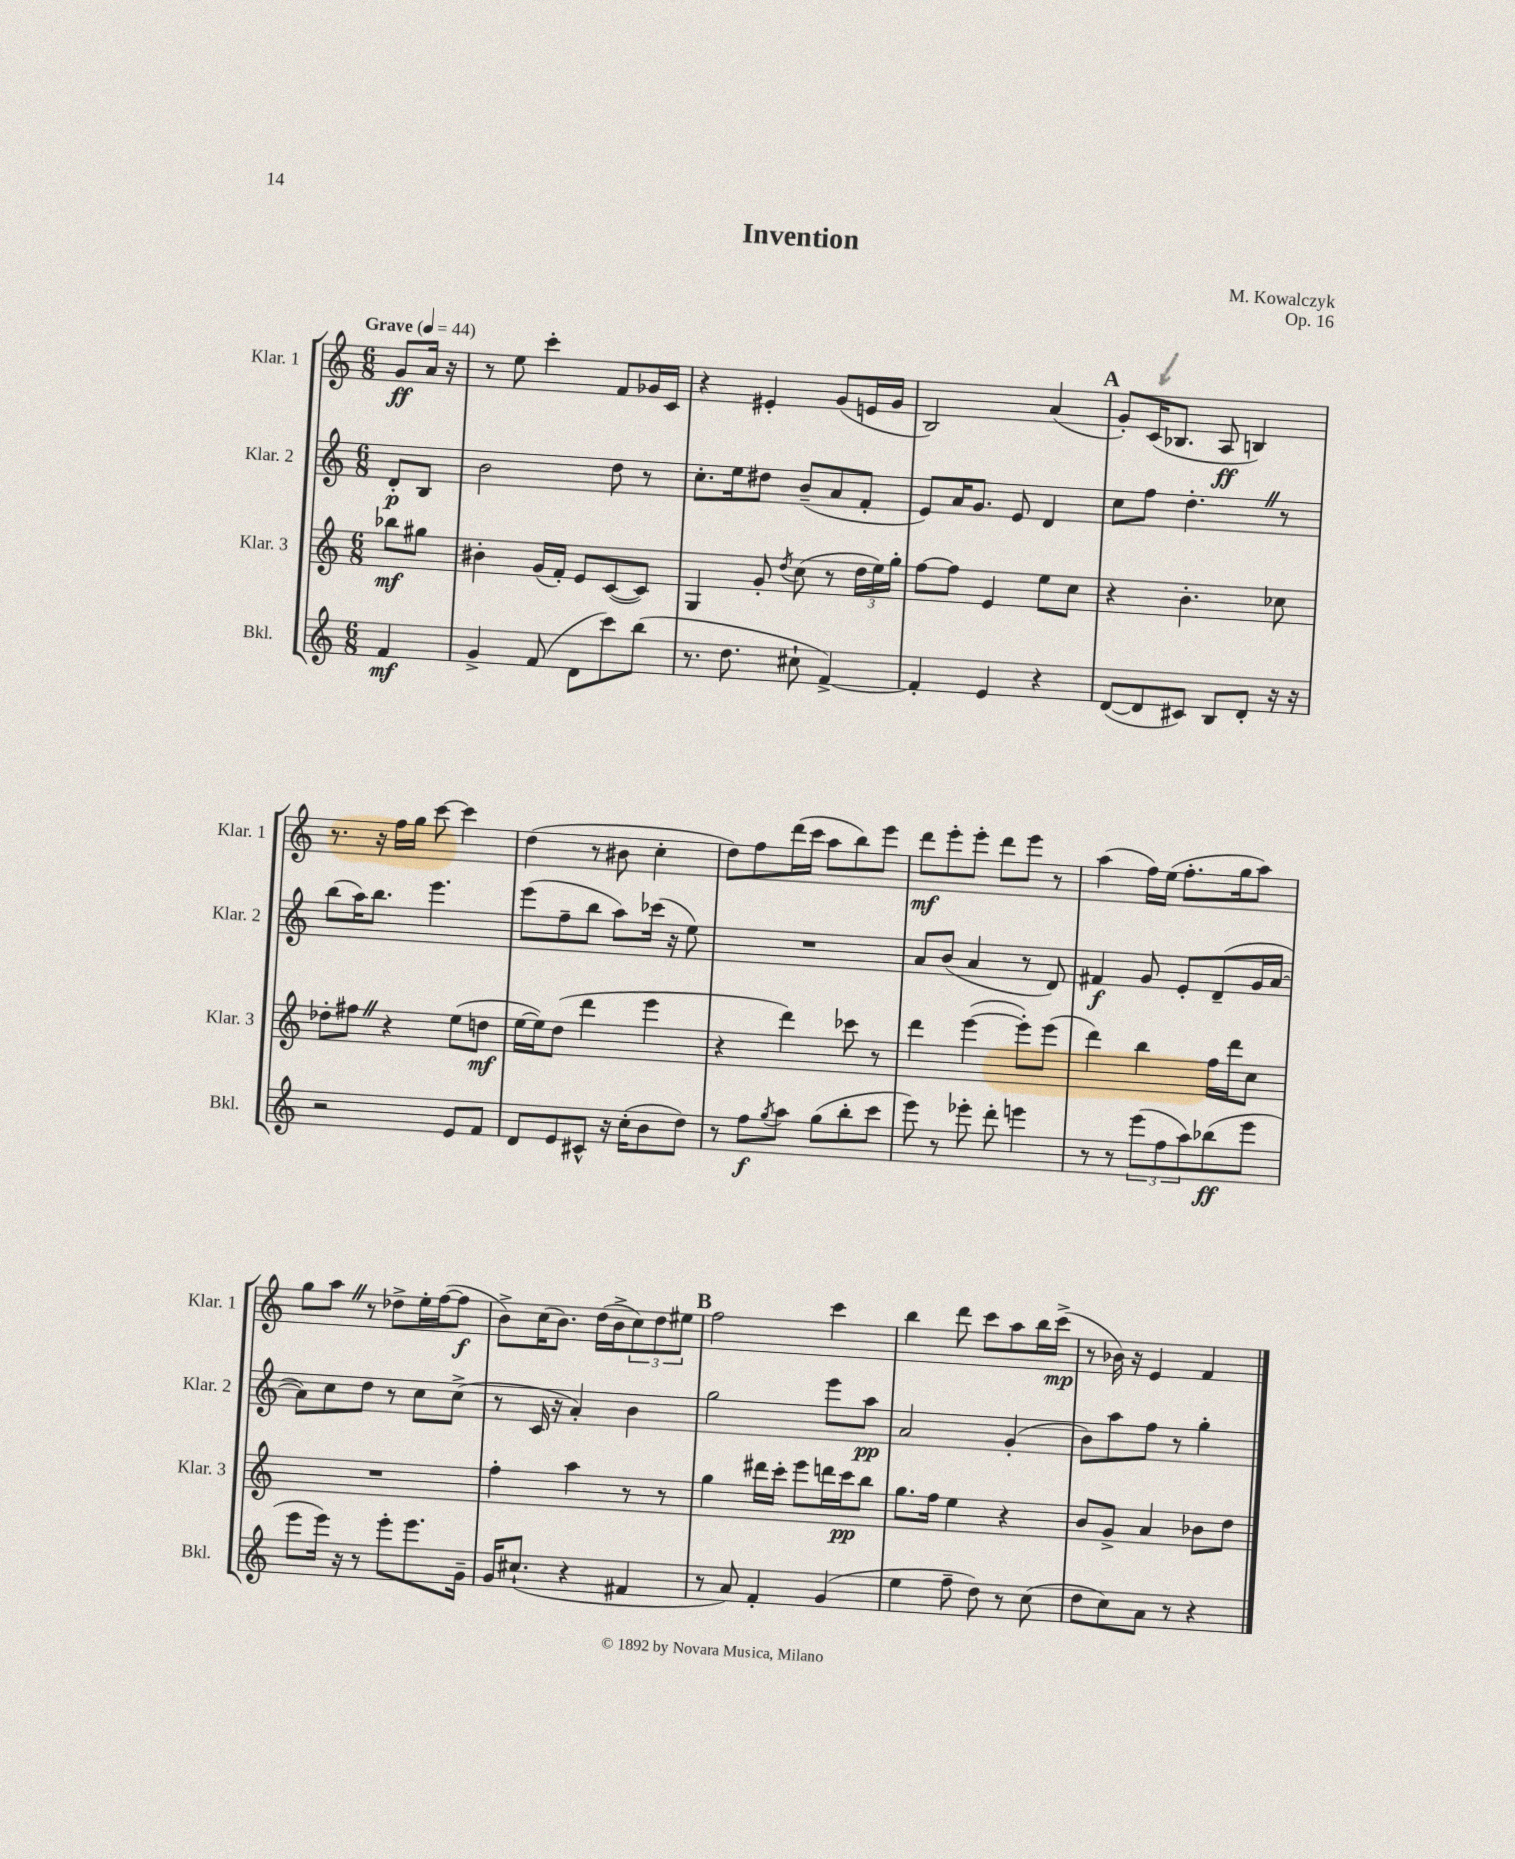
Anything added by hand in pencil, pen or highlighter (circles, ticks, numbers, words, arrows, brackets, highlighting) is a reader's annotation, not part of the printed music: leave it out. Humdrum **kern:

**kern	**dynam	**kern	**dynam	**kern	**dynam	**kern	**dynam
*part4	*part4	*part3	*part3	*part2	*part2	*part1	*part1
*staff4	*staff4	*staff3	*staff3	*staff2	*staff2	*staff1	*staff1
*I"Bkl.	*	*I"Klar. 3	*	*I"Klar. 2	*	*I"Klar. 1	*
*I'Bkl.	*	*I'Klar. 3	*	*I'Klar. 2	*	*I'Klar. 1	*
*clefG2	*	*clefG2	*	*clefG2	*	*clefG2	*
*k[]	*	*k[]	*	*k[]	*	*k[]	*
*M6/8	*	*M6/8	*	*M6/8	*	*M6/8	*
*MM44	*	*MM44	*	*MM44	*	*MM44	*
=	=	=	=	=	=	=	=
!	!	!	!	!	!	!LO:TX:a:B:t=Grave	!
4f/	mf	8bb-X\L	mf	8d'/L	p	8g/L	ff
.	.	8gg#X\J	.	8B/J	.	16a/Jk	.
.	.	.	.	.	.	16r	.
=1	=1	=1	=1	=1	=1	=1	=1
4g^/	.	4b#X'\	.	2b\	.	8r	.
.	.	.	.	.	.	8ee\	.
(8f/	.	(16g/LL	.	.	.	4ccc'\	.
.	.	16f'/JJ)	.	.	.	.	.
8d\L	.	8e/L	.	.	.	.	.
8ccc\)	.	([8c/	.	8dd\	.	8f/L	.
(8bb\J	.	8c/J])	.	8r	.	16g-X/L	.
.	.	.	.	.	.	16c/JJ	.
=2	=2	=2	=2	=2	=2	=2	=2
8.r	.	4G/	.	8.cc'\L	.	4r	.
8.dd\	.	.	.	16ee\k	.	.	.
.	.	8g'/	.	8dd#X\J	.	4e#X'/	.
.	.	8qdd/	.	.	.	.	.
8cc#X`\	.	(8cc\	.	(8b~/L	.	.	.
[4f^/)	.	8r	.	8a/	.	(8g/L	.
.	.	24dd\LL	.	8f'/J	.	16en/L	.
.	.	24ee\)	.	.	.	.	.
.	.	.	.	.	.	16g/JJ	.
.	.	24gg'\JJ	.	.	.	.	.
=3	=3	=3	=3	=3	=3	=3	=3
4f'/]	.	[8ff\L	.	8e/L)	.	2B/)	.
.	.	8ff\J]	.	16a/K	.	.	.
.	.	.	.	8.g/J	.	.	.
4e/	.	4e/	.	.	.	.	.
.	.	.	.	8e/	.	.	.
4r	.	8ee\L	.	4d/	.	(4a/	.
.	.	8cc\J	.	.	.	.	.
!!LO:REH:place=s1:t=A
=4	=4	=4	=4	=4	=4	=4	=4
([8d/L	.	4r	.	8cc\L	.	8g'/L)	.
8d/]	.	.	.	8ff\J	.	(16c/K	.
.	.	.	.	.	.	8.B-X/J	.
8c#X/J)	.	4.b'\	.	4.dd'Z\	.	.	.
8B/L	.	.	.	.	.	8A/	ff
8d'/J	.	.	.	.	.	4Bn/)	.
16r	.	8cc-X\	.	8r	.	.	.
16r	.	.	.	.	.	.	.
!!LO:LB:g=z
=5	=5	=5	=5	=5	=5	=5	=5
2r	.	8dd-X'\L	.	(8bb\L	.	8.r	.
.	.	8ff#XZ\J	.	16aa\K)	.	.	.
.	.	.	.	8.bb\J	.	16r	.
.	.	4r	.	.	.	16ff\LL	.
.	.	.	.	.	.	16gg\JJ	.
.	.	.	.	4.eee\	.	[8ccc\	.
8e/L	.	(8ee\L	.	.	.	4ccc\]	.
8f/J	.	8ddn\J	mf	.	.	.	.
=6	=6	=6	=6	=6	=6	=6	=6
8d/L	.	[16ee\LL	.	(8eee\L	.	(4dd\	.
.	.	16ee\J])	.	.	.	.	.
8e/	.	(8dd\J	.	8ff~\	.	.	.
8c#X^^/J	.	4ddd\	.	8bb\J	.	8r	.
16r	.	.	.	8aa\L)	.	8b#X\	.
(16cc'\KL	.	.	.	.	.	.	.
8b\	.	4eee\	.	(16ccc-X\Jk	.	4cc'\	.
.	.	.	.	16r	.	.	.
8dd\J)	.	.	.	8ee\)	.	.	.
=7	=7	=7	=7	=7	=7	=7	=7
8r	.	4r	.	2.r	.	8dd\L)	.
8ff\L	f	.	.	.	.	8ff\	.
8qgg/	.	.	.	.	.	.	.
8aa\J	.	4ddd\)	.	.	.	(16ddd\L	.
.	.	.	.	.	.	16ccc\JJ	.
(8gg\L	.	.	.	.	.	8aa\L	.
8bb'\	.	8ccc-X\	.	.	.	8bb\)	.
8ccc\J	.	8r	.	.	.	8eee\J	.
=8	=8	=8	=8	=8	=8	=8	=8
8eee\)	.	4ddd\	.	8a/L	.	8ddd\L	mf
8r	.	.	.	(8b/J	.	8eee'\	.
8eee-X'\	.	([4eee\	.	4a/	.	8eee'\J	.
8ddd'\	.	.	.	.	.	8ddd\L	.
4eeen\	.	8eee'\L])	.	8r	.	8eee\J	.
.	.	(8eee\J	.	8d/)	.	8r	.
=9	=9	=9	=9	=9	=9	=9	=9
8r	.	4ddd\)	.	4f#X/	f	(4aa\	.
8r	.	.	.	.	.	.	.
(12eee\L	.	4bb\	.	8g/	.	16ff\LL)	.
.	.	.	.	.	.	(16ee\JJ	.
12ff\	.	.	.	.	.	.	.
.	.	.	.	8e'/L	.	8.ff'\L	.
12aa\)	.	.	.	.	.	.	.
(8bb-X\	ff	16ff\LL	.	(8d~/	.	.	.
.	.	16ddd\J	.	.	.	16gg\k	.
8eee\J	.	8cc\J	.	16g/L	.	8aa\J)	.
.	.	.	.	[16a/JJ	.	.	.
!!LO:LB:g=z
=10	=10	=10	=10	=10	=10	=10	=10
8eee\L	.	2.r	.	8a\L])	.	8gg\L	.
16eee\Jk)	.	.	.	8cc\	.	8aaZ\J	.
16r	.	.	.	.	.	.	.
8r	.	.	.	8dd\J	.	8r	.
8eee'\L	.	.	.	8r	.	8dd-X^\L	.
8.eee\	.	.	.	8cc\L	.	16ee'\L	.
.	.	.	.	.	.	([16ff\J	.
.	.	.	.	(8cc^\J	.	8ff\J]	f
16g~\Jk	.	.	.	.	.	.	.
=11	=11	=11	=11	=11	=11	=11	=11
16g/KL	.	4ff'\	.	8r	.	8b^\L)	.
(8.cc#X`/J	.	.	.	.	.	.	.
.	.	.	.	16c/	.	(16cc\K	.
.	.	.	.	16r	.	8.b\J)	.
4r	.	4aa\	.	4a'/)	.	.	.
.	.	.	.	.	.	(16dd\LL	.
.	.	.	.	.	.	16b^\J	.
4f#X/	.	8r	.	4b\	.	12cc\)	.
.	.	.	.	.	.	12dd\	.
.	.	8r	.	.	.	.	.
.	.	.	.	.	.	12ee#X\J	.
!!LO:REH:place=s1:t=B
=12	=12	=12	=12	=12	=12	=12	=12
8r	.	4gg\	.	2gg\	.	2ff\	.
8a/)	.	.	.	.	.	.	.
4f'/	.	16ddd#X\LL	.	.	.	.	.
.	.	16ccc'\JJ	.	.	.	.	.
.	.	8eee\L	.	.	.	.	.
(4g/	.	16dddn\L	.	8eee\L	.	4ccc\	.
.	.	16ccc\J	pp	.	.	.	.
.	.	8bb\J	.	8aa\J	pp	.	.
=13	=13	=13	=13	=13	=13	=13	=13
4ee\	.	8.gg\L	.	2a/	.	4bb\	.
.	.	16ff\Jk	.	.	.	.	.
8ff~\	.	4ee\	.	.	.	8ddd\	.
8dd\)	.	.	.	.	.	8ccc\L	.
8r	.	4r	.	(4g'/	.	8aa\	.
(8cc\	.	.	.	.	.	16bb\L	.
.	.	.	.	.	.	(16ccc^\JJ	mp
=14	=14	=14	=14	=14	=14	=14	=14
8dd\L	.	8b/L	.	8b\L)	.	8r	.
8cc\)	.	8g^/J	.	8aa\	.	16b-X\)	.
.	.	.	.	.	.	16r	.
8a\J	.	4a/	.	8ff\J	.	4e/	.
8r	.	.	.	8r	.	.	.
4r	.	8b-X\L	.	4gg'\	.	4f/	.
.	.	8dd\J	.	.	.	.	.
==	==	==	==	==	==	==	==
*-	*-	*-	*-	*-	*-	*-	*-
